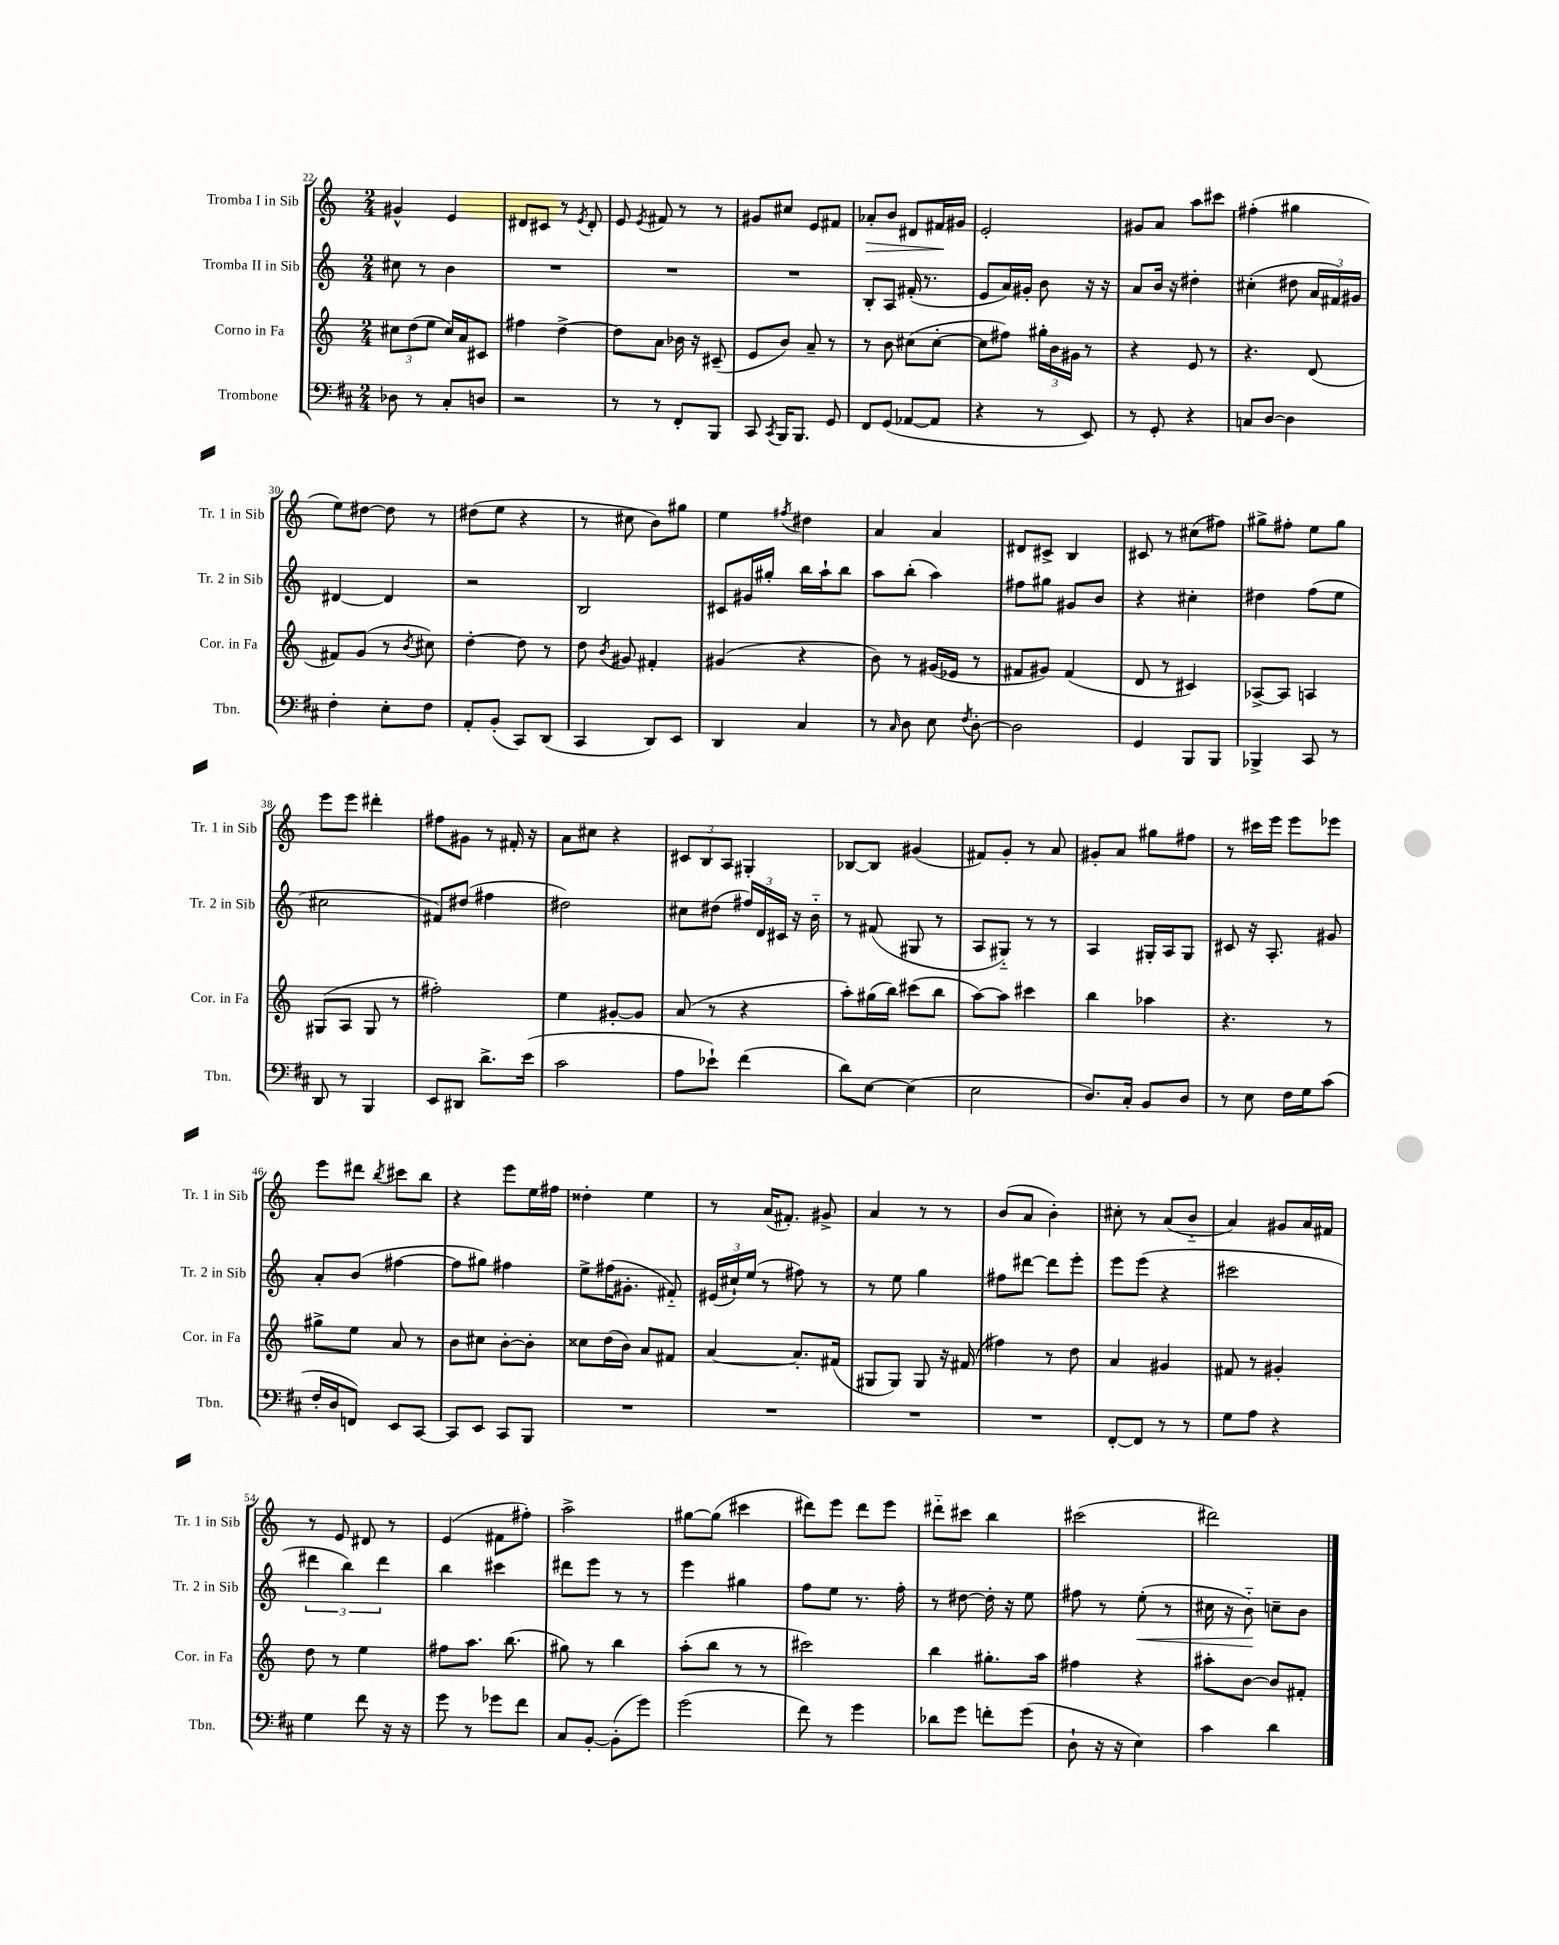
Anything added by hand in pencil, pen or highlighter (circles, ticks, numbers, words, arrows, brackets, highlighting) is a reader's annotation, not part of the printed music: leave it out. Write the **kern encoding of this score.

**kern	**kern	**kern	**kern
*staff4	*staff3	*staff2	*staff1
*clefF4	*clefG2	*clefG2	*clefG2
*k[f#c#]	*k[]	*k[]	*k[]
*M2/4	*M2/4	*M2/4	*M2/4
8D-	12cc#	8cc#	4g#^^
.	(12dd	.	.
8r	.	8r	.
.	12ee	.	.
8C#'	16cc#)	4b	4e
.	16a	.	.
8D	8c#	.	.
=	=	=	=
2r	4ff#	2r	8d#
.	.	.	8c#
.	[4dd^	.	8r
.	.	.	8qe
.	.	.	8d#'
=	=	=	=
8r	8dd]	2r	8e
.	.	.	8qe
8r	8a	.	8f#
8FF#'	16b-	.	8r
.	16r	.	.
8BBB	(8c#~	.	8r
=	=	=	=
8CC#	8e	2r	8g#
8qCC#	.	.	.
16BBB	8b)	.	8cc#
8.BBB	.	.	.
.	8a~	.	8e
8GG	8r	.	8f#
=	=	=	=
8FF#	8r	8B'	8a-'
(8GG	8b	8A	8b
[8AA-	(8cc#	(16f#'	8d#
.	.	8.r	.
8AA-]	[8cc#'	.	16f#
.	.	.	16g#
=	=	=	=
4r	8cc#]	8e	2e'
.	8ff#)	16a)	.
.	.	16g#'	.
8r	24gg#'	8b	.
.	24b	.	.
.	24g#	.	.
8EE)	8r	16r	.
.	.	16r	.
=	=	=	=
8r	4r	8a	8g#
8GG'	.	16b	8a
.	.	16r	.
4r	8e	4dd#'	8aa
.	8r	.	8ccc#
=	=	=	=
8C	4.r	(4cc#'	(4ff#'
[8D	.	.	.
4D]	.	8dd#	4gg#
.	(8d	24a	.
.	.	24f#)	.
.	.	24g#	.
=	=	=	=
4F#'	8f#)	[4d#	8ee)
.	(8g	.	[8dd#
8E'	8r	4d#]	8dd#]
.	8qb	.	.
8F#	8cc#)	.	8r
=	=	=	=
8AA'	[4dd'	2r	(8dd#
(8BB'	.	.	8ee
8CC#)	8dd]	.	4r
(8DD	8r	.	.
=	=	=	=
4CC#	8dd	2B	8r
.	8qb	.	.
.	8g#	.	8cc#
8DD)	4f#'	.	8b)
8EE	.	.	8gg#
=	=	=	=
4DD	(4g#	8c#	4ee
.	.	16g#	.
.	.	16gg#'	.
.	.	.	8qff#
4C#	4r	16bb	4dd#
.	.	16aa`	.
.	.	8bb	.
=	=	=	=
8r	8b)	8aa	4a
16qqC#	.	.	.
8D	8r	(8bb'	.
8E	(16g#	4aa)	4a
.	16e-	.	.
8qF#	.	.	.
[8D'	8r	.	.
=	=	=	=
2D]	8f#	8ff#	8d#
.	8g#)	8gg#	8c#^
.	(4f#	8g#	4B
.	.	8b	.
=	=	=	=
4GG	8d	4r	8c#
.	8r	.	8r
8BBB	4c#)	4cc#'	(8cc#
8BBB	.	.	8ff#)
=	=	=	=
4BBB-^	[8A-^	4dd#	8gg#^
.	8A-]	.	8ff#'
8CC#	4A	(8ff	8ee
8r	.	8ee	8gg#
=	=	=	=
8DD	(8G#	2cc#	8eee
8r	8A	.	8eee
4BBB	8G#	.	4ddd#'
.	8r	.	.
=	=	=	=
8EE	2ff#')	8f#)	8ff#
8DD#	.	(8dd#	8g#
8.d^	.	4ff#	8r
.	.	.	16f#'
(16e	.	.	16r
=	=	=	=
2c#	4ee	2dd#)	8a
.	.	.	8cc#
.	[8g#'	.	4r
.	8g#]	.	.
=	=	=	=
8A	(8a	8cc#	12c#
.	.	.	12B
8e-`)	8r	(8dd#	.
.	.	.	12A
(4f#	4r	24ff#)	4G#'
.	.	24d	.
.	.	24c#	.
.	.	16r	.
.	.	16b'~	.
=	=	=	=
8d)	8aa')	8r	[8B-
[8E	(16gg#	(8f#	8B-]
.	16bb)	.	.
(4E]	(8ccc#	8G#	(4g#
.	8bb	8r	.
=	=	=	=
2E	[8aa)	8A	8f#)
.	8aa]	8G#'~)	8g'
.	4ccc#	8r	8r
.	.	8r	8a
=	=	=	=
8.D)	4bb	4A	8g#'
.	.	.	8a
16C#'	.	.	.
8BB	4aa-	16G#'	8gg#
.	.	16A	.
8D	.	8G#	8ff#
=	=	=	=
8r	4.r	8c#	8r
8E	.	16r	16ccc#
.	.	8.A'	16eee
16F#	.	.	8eee
16G	.	.	.
(8c#	8r	8g#	8eee-
=	=	=	=
16F#'	8gg#^	8a'	8eee
16D	.	.	.
8FF)	8ee	(8b	8ddd#
.	.	.	8qbb
8EE	8a	[4ff#	8ccc#
[8CC#	8r	.	8bb
=	=	=	=
8CC#]	8b	8ff#]	4r
8EE	8cc#	8gg#)	.
8CC#	[8b'	4ff#	8eee
8BBB	8b']	.	16ee
.	.	.	16ff#
=	=	=	=
2r	8cc##	8ee^	4dd##'
.	(16dd	(16ff#	.
.	16b)	8.g#'	.
.	8a	.	4ee
.	8f#	8f#'~)	.
=	=	=	=
2r	[4a	(24e#	8r
.	.	24cc#`)	.
.	.	(24ee	.
.	.	8r	(16a
.	.	.	8.f#')
.	8.a']	8ff#)	.
.	.	8r	8g#^
.	(16f#	.	.
=	=	=	=
2r	8G#	8r	4a
.	8G#)	8ee	.
.	8G#	4gg	8r
.	16r	.	8r
.	(16f#	.	.
=	=	=	=
2r	4ff#)	8ff#	(8b
.	.	[8ddd#	8a
.	8r	8ddd#]	4b')
.	8dd	8eee'	.
=	=	=	=
[8FF#'	4a	8eee	8cc#'
8FF#]	.	(8eee	8r
8r	4g#	4r	(8a
8r	.	.	8b'~
=	=	=	=
8G	8f#	2ccc#	4a)
8A	8r	.	.
4r	4g#'	.	8g#
.	.	.	16a
.	.	.	16f#
=	=	=	=
4G	8dd	6ddd#	8r
.	8r	.	8e
.	.	6bb)	.
8f#	4ee	.	8d#
.	.	6ddd#	.
16r	.	.	8r
16r	.	.	.
=	=	=	=
8g	8ff#	4bb	(4e
8r	8.aa	.	.
8g-	.	4ccc#	8f#
.	(8.bb	.	.
8f#	.	.	8ff#')
=	=	=	=
8C#	8gg#)	8ddd#	2aa^
[8BB'	8r	8eee	.
(8BB']	4bb	8r	.
8g)	.	8r	.
=	=	=	=
(2g	(8aa'	4eee	[8gg#
.	8bb	.	(8gg#]
.	8r	4gg#	4ccc#
.	8r	.	.
=	=	=	=
8f#)	2ccc#)	8ff	8ddd#)
8r	.	8ee	8eee
4g	.	8.r	8ddd#
.	.	.	8eee
.	.	16ff'	.
=	=	=	=
8d-	4bb	8r	8ddd#'~
8g	.	[8dd#	8ccc#
8f'	8.gg#'	16dd#']	4bb
.	.	16r	.
(8g	.	8ee	.
.	16aa	.	.
=	=	=	=
8D`	4ff#	8ff#	(2ccc#
16r	.	8r	.
16r	.	.	.
4E)	4r	(8ee'	.
.	.	8r	.
=	=	=	=
4c#	8aa#'	16cc#	2ddd#)
.	.	16r	.
.	[8b	8b'~)	.
4d	8b]	8cc~	.
.	8f#'	8b	.
==	==	==	==
*-	*-	*-	*-
